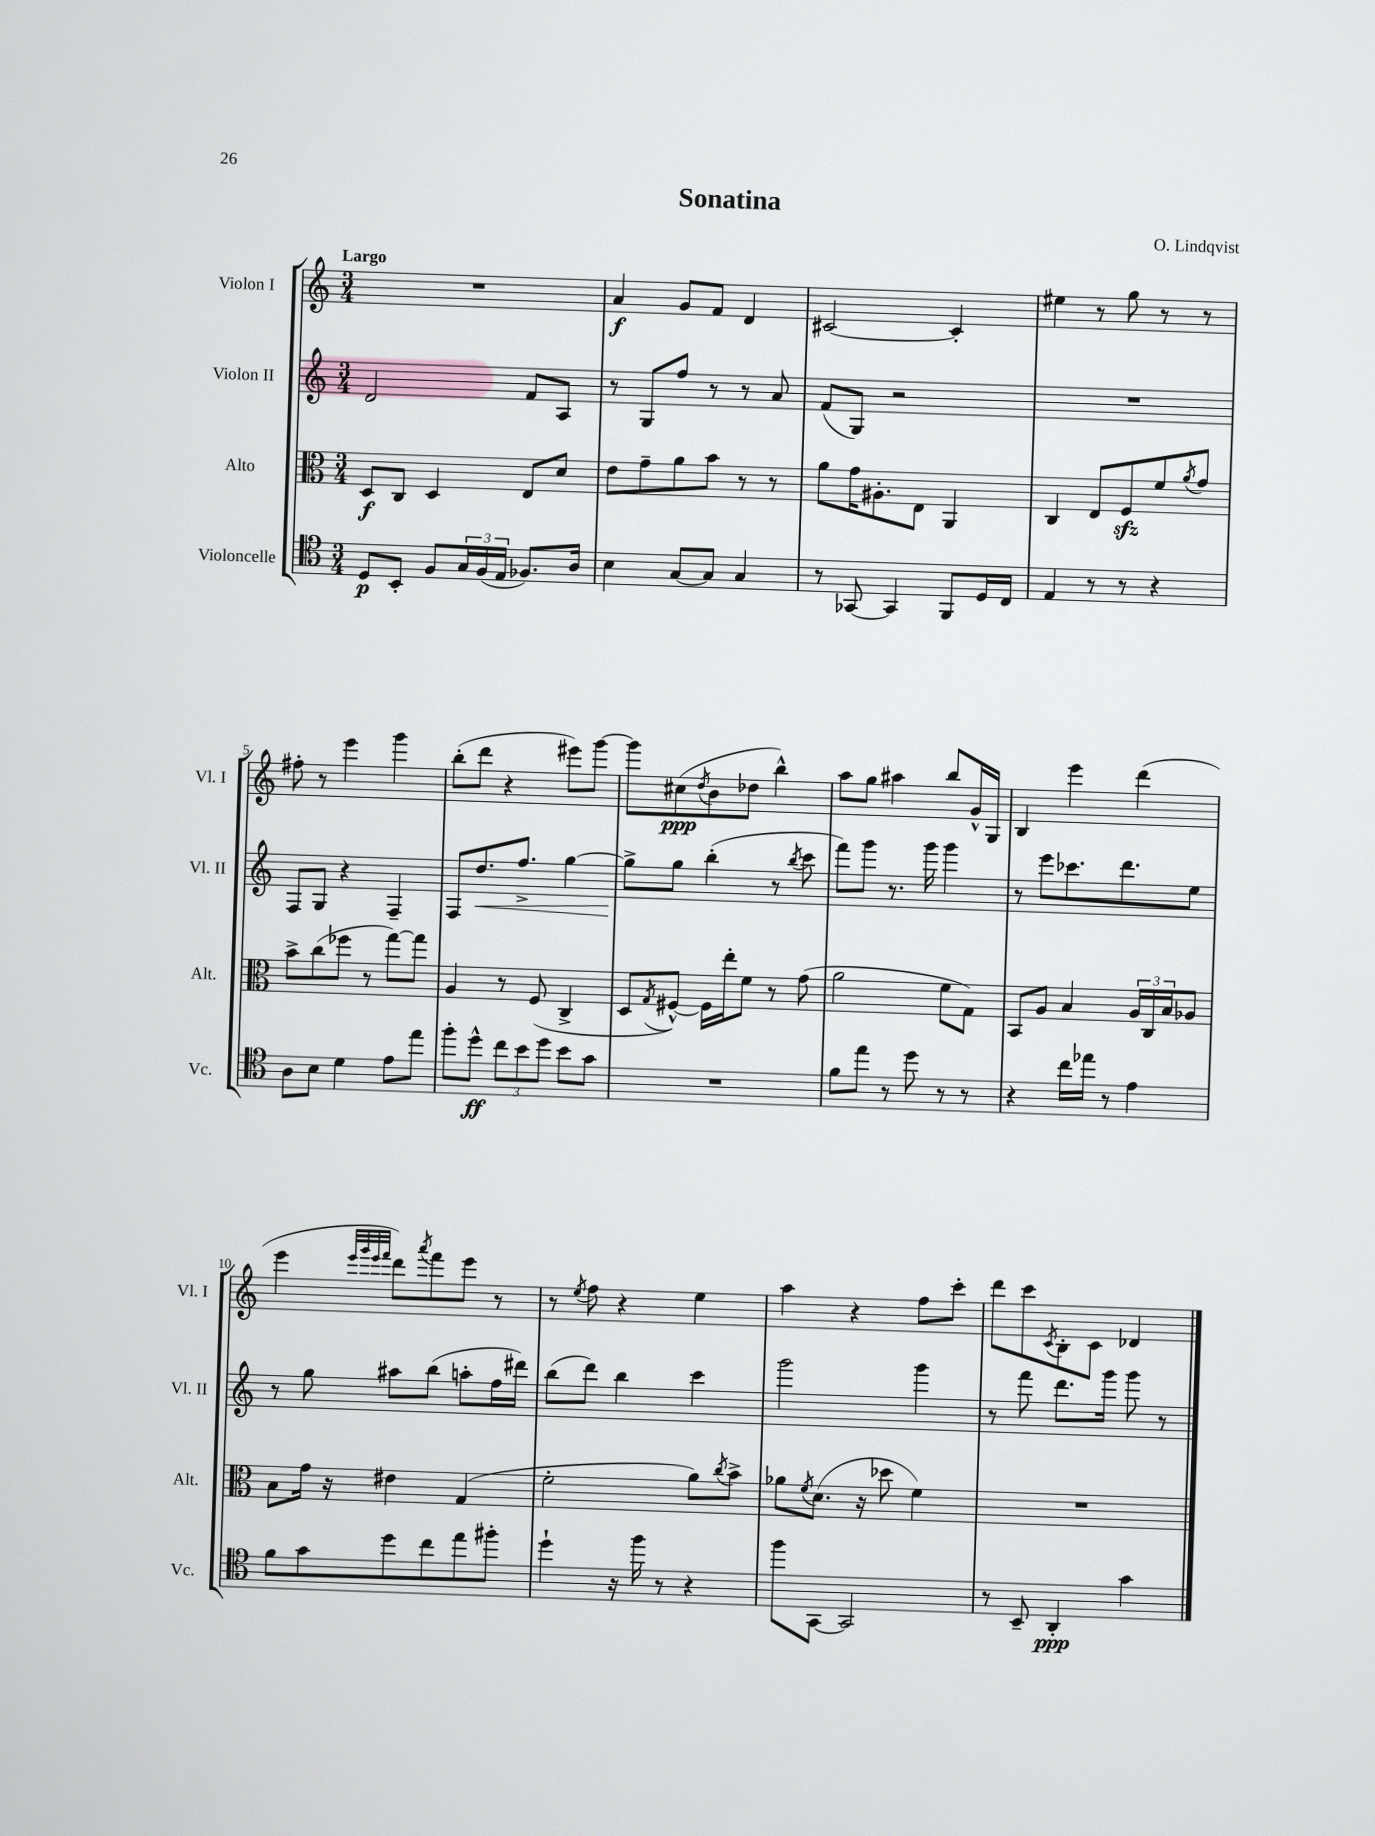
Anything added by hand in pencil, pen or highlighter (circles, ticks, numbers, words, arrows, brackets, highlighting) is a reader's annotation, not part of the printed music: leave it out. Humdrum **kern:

**kern	**kern	**kern	**kern
*staff4	*staff3	*staff2	*staff1
*clefC4	*clefC3	*clefG2	*clefG2
*k[]	*k[]	*k[]	*k[]
*M3/4	*M3/4	*M3/4	*M3/4
8D/L	8D/L	2d/	2.r
8BB'/J	8C/J	.	.
8F/L	4D/	.	.
24G/L	.	.	.
(24F/	.	.	.
24E/JJ	.	.	.
8.F-/L)	8E/L	8f/L	.
.	8d/J	8A/J	.
16A/Jk	.	.	.
=	=	=	=
4B\	8e\L	8r	4a/
.	8g~\	8G/L	.
[8G/L	8a\	8ff/J	8g/L
8G/]J	8b\J	8r	8f/J
4G/	8r	8r	4d/
.	8r	8a/	.
=	=	=	=
8r	8a\L	(8f/L	[2c#/
[8GG-/	16g\K	8G/J)	.
.	8.A#'\	.	.
4GG-/]	.	2r	.
.	8E\J	.	.
8FF/L	4AA/	.	4c#'/]
16D/L	.	.	.
16C/JJ	.	.	.
=	=	=	=
4E/	4C/	2.r	4ee#\
8r	8E/L	.	8r
8r	8F/	.	8gg\
4r	8f/	.	8r
.	8qa/	.	.
.	8g/J	.	8r
=	=	=	=
8A\L	8b^\L	8F/L	8ff#'\
8B\J	(8cc\	8G/J	8r
4d\	8ff-\J	4r	4eee\
.	8r	.	.
8e\L	[8gg\L)	4F~/	4ggg\
8ee\J	8gg\]J	.	.
=	=	=	=
8ff'\L	4A/	8F/L	(8bb'\L
8dd^^\J	.	8.dd/	8ddd\J
12cc\L	8r	.	4r
.	.	8.ff^/J	.
12b\	.	.	.
.	(8F/	.	.
12dd\J	.	.	.
8b\L	4C^/	[4gg\	8eee#\L)
8g\J	.	.	[8ggg\J
=	=	=	=
2.r	8D/L	8gg^\]L	8ggg\]L
.	8qG/	.	.
.	[8F#^^/J)	8gg\J	(8cc#\
.	.	.	8qdd/
.	16F#\]LL	(4bb'\	8b\
.	16ee'\J	.	.
.	8f\J	.	8dd-\J
.	8r	8r	4bb^^\)
.	.	8qbb/	.
.	(8g\	8ccc\	.
=	=	=	=
8f\L	2a\	8fff\L)	8aa\L
8ee\J	.	8ggg\J	8gg\J
8r	.	8.r	4aa#\
8dd\	.	.	.
.	.	16ggg\	.
8r	8f\L	4ggg\	8bb/L
8r	8G\J)	.	16g^^/L
.	.	.	16G/JJ
=	=	=	=
4r	8BB/L	8r	4B/
.	8A/J	8eee\L	.
16cc\LL	4B/	8.ccc-\	4eee\
16ee-\JJ	.	.	.
8r	.	.	.
.	.	8.ddd\	.
4e\	24A/LL	.	(4ddd\
.	24C/	.	.
.	24B/J	.	.
.	8A-/J	8ee\J	.
=	=	=	=
8f\L	8B\L	8r	4eee\
8g\	16g\Jk	8gg\	.
.	16r	.	.
.	.	.	32qqeee/LLL
.	.	.	32qqggg/
.	.	.	32qqeee/
.	.	.	32qqfff/JJJ
8dd\	4e#\	8aa#\L	8ddd\L)
.	.	.	8qaaa/
8cc\	.	(8bb\J	8fff\
8ee\	(4G/	8aa'\L	8eee\J
8ff#'\J	.	16ff\L	8r
.	.	16ddd#\JJ)	.
=	=	=	=
4dd`\	2f'\	(8bb\L	8r
.	.	.	8qee/
.	.	8ddd\J)	8ff\
16r	.	4bb\	4r
16ff\	.	.	.
8r	.	.	.
4r	8a\L)	4ccc\	4ee\
.	8qcc/	.	.
.	8b^\J	.	.
=	=	=	=
8ff\L	8a-\L	2ggg\	4aa\
.	8qf/	.	.
[8GG\J	(8.d\J	.	.
2GG/]	.	.	4r
.	16r	.	.
.	8dd-\	.	.
.	4f\)	4ggg\	8ff\L
.	.	.	8ccc'\J
=	=	=	=
8r	2.r	8r	8ddd\L
8BB~/	.	8fff\	8ccc\
.	.	.	8qc/
4AA'/	.	8.ddd\L	8B'\
.	.	.	8c\J
.	.	16ggg\Jk	.
4g\	.	8ggg\	4d-/
.	.	8r	.
==	==	==	==
*-	*-	*-	*-
